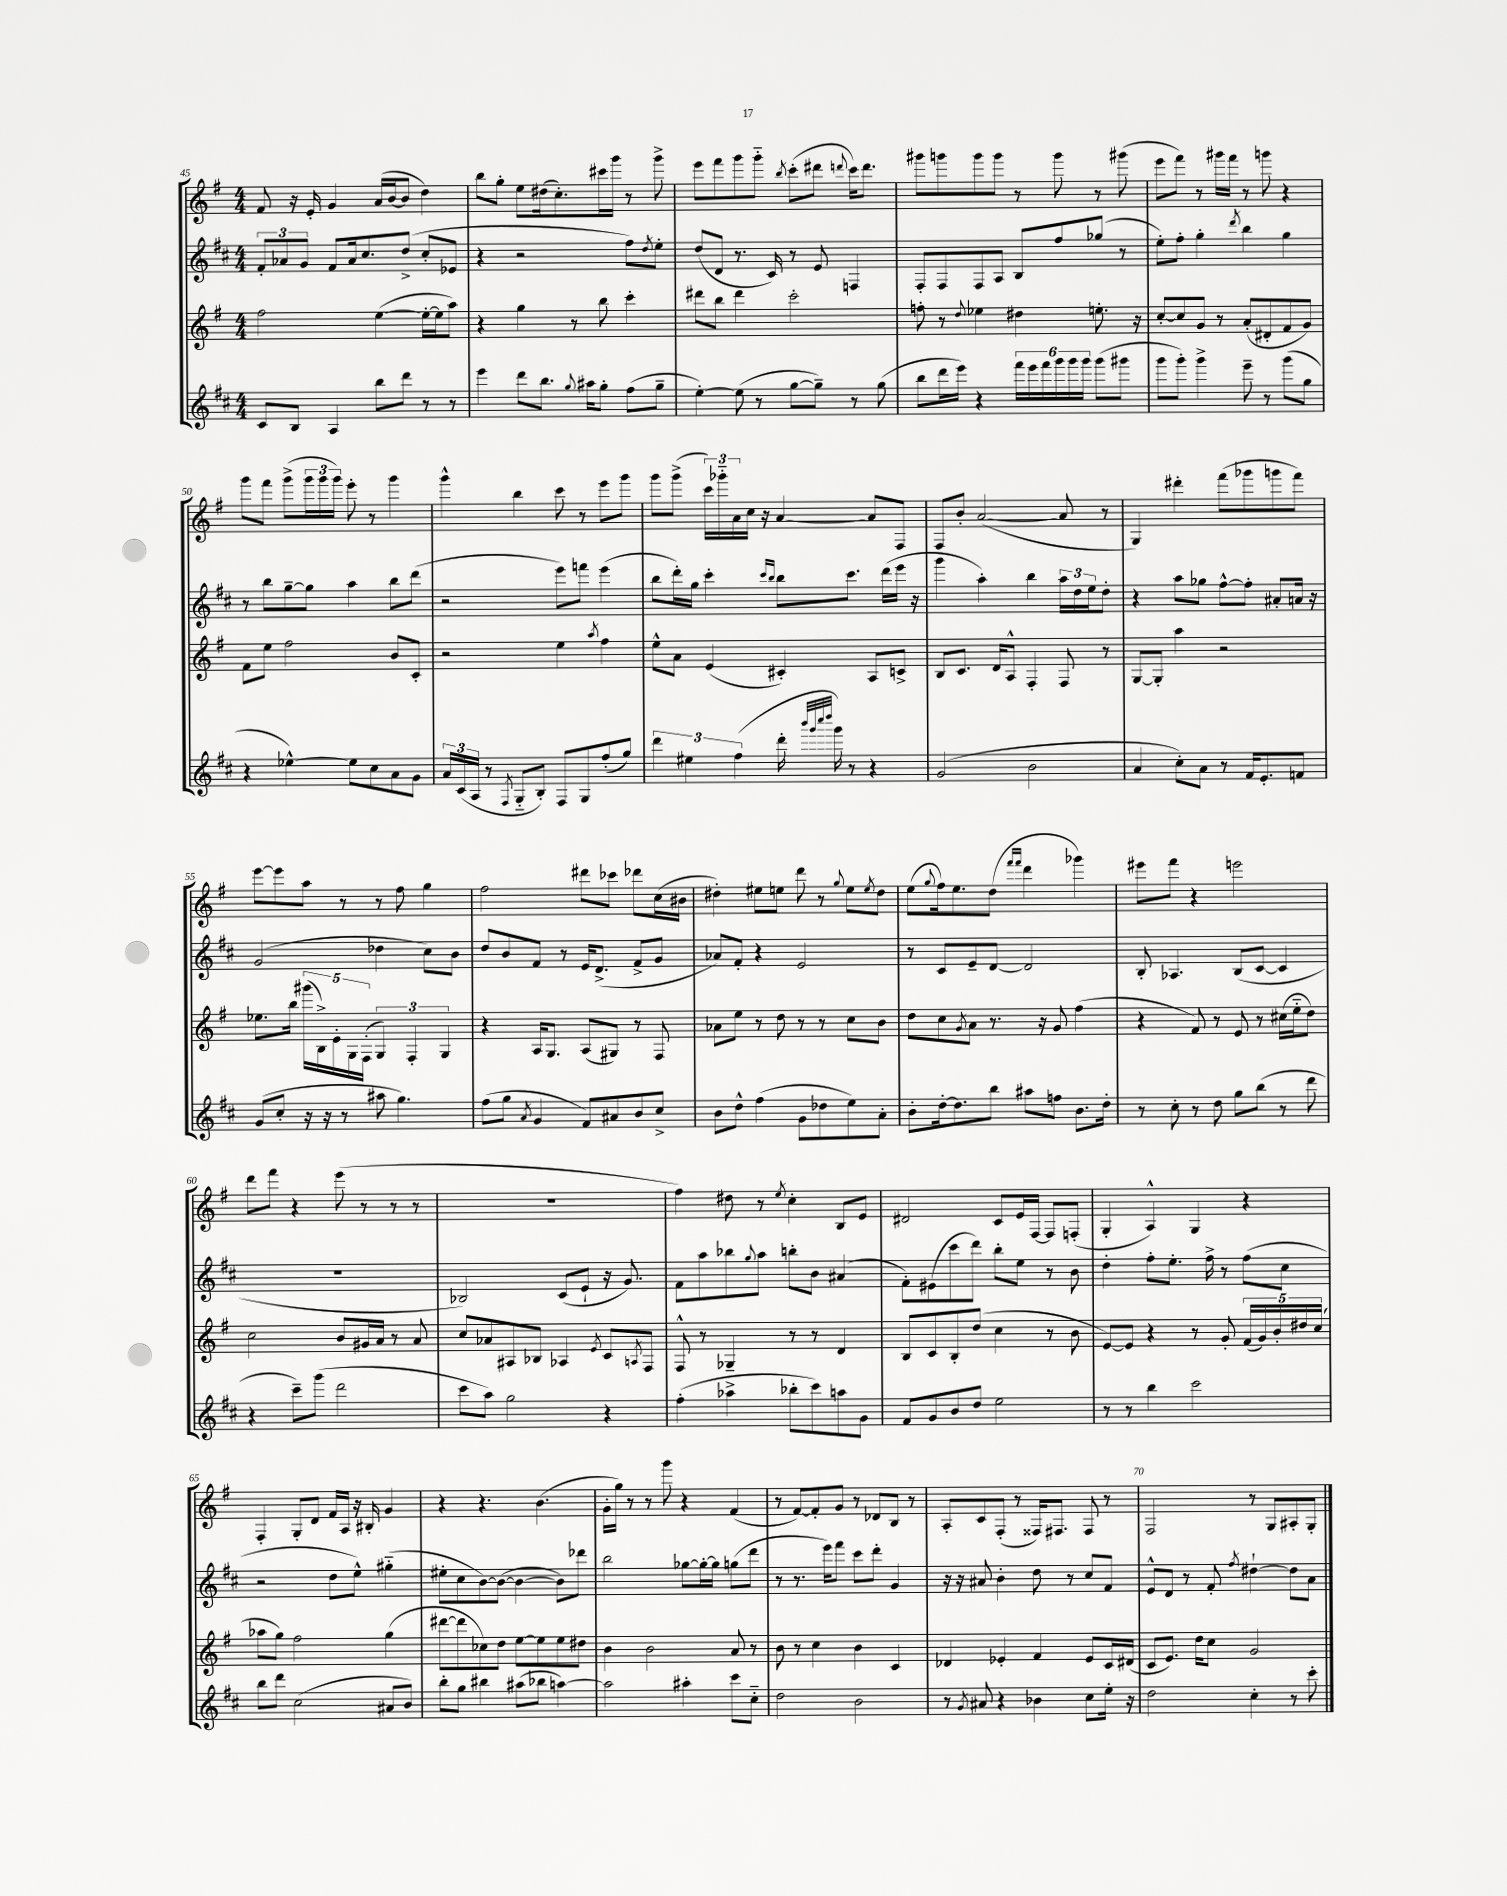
<<
\new StaffGroup <<
\new Staff = "s0" {
    \clef treble \key g \major \numericTimeSignature \time 4/4
    fis'8 r16 e'16-. g'4 a'16( b'16~ b'8 d''4) |
    b''8 g''8-. e''8 dis''16( c''8.-.) cis'''16 g'''16 r8 g'''8-> |
    e'''8 fis'''8 g'''8 g'''8-_ \acciaccatura { b''8 } c'''8-.( dis'''8 \appoggiatura { d'''8 } c'''16) d'''8. |
    gis'''8 g'''8 g'''8 g'''8 r8 g'''8 r8 gis'''8( |
    e'''8 fis'''8) r8 gis'''16 fis'''16 r8 g'''8 r4 |
    g'''8 fis'''8 g'''8->( \tuplet 3/2 { g'''16 g'''16 g'''16) } e'''8-. r8 g'''4 |
    g'''4-^ b''4 c'''8 r8 e'''8 g'''8 |
    g'''8 g'''8->( \tuplet 3/2 { c'''16) ges'''16-_ a'16 } c''16 r16 a'4~ a'8 fis8 |
    fis8 b'8-. a'2~( a'8 r8 |
    g4) dis'''4-. fis'''8( ges'''8 g'''8 fis'''8) |
    e'''8~ e'''8 a''8 r8 r8 fis''8 g''4 |
    fis''2 dis'''8 ces'''8 des'''8 c''16( bis'16 |
    dis''4-.) eis''8 e''8 d'''8 r8 \appoggiatura { g''8 } e''8 \acciaccatura { e''8 } dis''8 |
    e''8( \appoggiatura { g''8 } fis''16) e''8. d''8( \grace { fis'''16 fis'''16 } d'''4 ges'''4) |
    eis'''8 fis'''8 r4 e'''2 |
    d'''8 fis'''8 r4 e'''8( r8 r8 r8 |
    R1 |
    fis''4) dis''8 r8 \acciaccatura { e''8 } c''4-. b8 e'8 |
    dis'2 c'8 e'16 fis16~ fis8 f8-.( |
    g4-. a4-^) g4 r4 |
    fis4-. g8-. d'8 fis'16 a16 r16 bis16-. g'4 |
    r4 r4. b'4.( |
    g'16-. g''16) r8 r8 g'''8 r4 fis'4( |
    r8 fis'8~) fis'8-. g'8 r8 des'8 b8 r8 |
    a8-. c'8 fis8-.( r8 fisis16) fis8. fis8 r8 |
    fis2 r8 g8 ais8-. g8-. \bar "|." |
}
\new Staff = "s1" {
    \clef treble \key d \major \numericTimeSignature \time 4/4
    \tuplet 3/2 { fis'8-. aes'8 g'8 } fis'8 aes'16 cis''8. d''8->( cis''8-. ees'8 |
    r4 r2 fis''8) \acciaccatura { d''8 } e''8-. |
    d''8( d'8 r8. cis'16) r8 e'8 f4 |
    fis8-. fis8 fis8 a8 b8 fis''8 ges''8( r8 |
    e''8-.) fis''8-. g''4-. \acciaccatura { d'''8 } b''4 g''4 |
    r8 b''8 g''8~-- g''8 a''4 b''8 d'''8( |
    r2 e'''8) f'''8 e'''4( |
    b''8 d'''16-.) g''16 cis'''4-. \grace { cis'''16 b''16 } b''8 cis'''8. d'''16( e'''16 r16 |
    g'''4 a''4-.) b''4 \tuplet 3/2 { a''16 d''16 e''16 } d''8-. |
    r4 a''8 ges''8 fis''8~-^ fis''8-. ais'8-. a'16 r16 |
    g'2( des''4 cis''8) b'8 |
    d''8 b'8 fis'8 r8 e'16 d'8.->( fis'8-> g'8 |
    aes'8) fis'8-. r4 e'2 |
    r8 cis'8 e'8-- d'8~ d'2 |
    b8-. aes4. b8( cis'8~ cis'4 |
    R1 |
    bes2) cis'8( e'8-! r16 g'8.) |
    fis'8 a''8 bes''8 \appoggiatura { g''8 } a''8 b''8-. b'8 ais'4( |
    fis'8-.) eis'8( cis'''8 d'''8) b''8-. e''8 r8 b'8 |
    d''4-. fis''8-. e''8.-. fis''16-> r8 fis''8( cis''8 |
    r2 d''8 e''8-^) gis''4-_( |
    eis''8-. cis''8 b'8~) b'8~( b'4~ b'8) des'''8 |
    b''2 ges''8~ ges''16~-. ges''16 g''8( d'''8 |
    r8 r8. e'''16) fis'''8 cis'''8 d'''8-. g'4 |
    r16 r16 ais'8 b'4-. d''8 r8 cis''8 fis'8 |
    e'8-^ d'8 r8 fis'8-. \acciaccatura { fis''8 } dis''4~-! dis''8 a'8 \bar "|." |
}
\new Staff = "s2" {
    \clef treble \key g \major \numericTimeSignature \time 4/4
    fis''2 e''4~( e''16~-. e''16 a''8) |
    r4 g''4 r8 b''8 c'''4-. |
    dis'''8 b''8 dis'''4 c'''2-. |
    f''8-. r8 \appoggiatura { d''8 } ees''4 dis''4 e''8.-. r16 |
    c''8~-. c''8 g'8 r8 a'8-.( dis'8-. fis'8 g'8) |
    fis'8 e''8 fis''2 b'8 c'8-. |
    r2 e''4 \acciaccatura { a''8 } fis''4 |
    e''8-^ a'8 e'4( cis'4-.) a8 c'8-> |
    b8 c'8. d'16 a8-^ fis4-. fis8 r8 |
    g8~ g8-. a''4 r2 |
    ees''8. b''16 \tuplet 5/4 { gis'''16( b16->) e'16-. g16 fis16-.( } \tuplet 3/2 { g4) fis4-. g4 } |
    r4 a16 g8. a8( gis8) r8 fis8 |
    aes'8 e''8 r8 d''8 r8 r8 c''8 b'8 |
    d''8 c''8 \acciaccatura { g'8 } a'8 r8. r16 g'8 fis''4( |
    r4 fis'8) r8 e'8 r8 cis''16( e''16-_ d''8) |
    c''2 b'8 gis'16 a'16 r8 a'8 |
    c''8 aes'8 ais8 bes8 aes4 \acciaccatura { e'8 } c'8 \acciaccatura { a8 } fis8 |
    fis8-^ r8 ges4-- r8 r8 d'4 |
    b8 c'8 b8-. d''8( c''4 r8 b'8 |
    e'8~) e'8 r4 r8 g'8-. \tuplet 5/4 { fis'16( g'16) b'16-. dis''16 c''16( } |
    aes''8 g''8) fis''2 g''4( |
    dis'''8~ dis'''8 ces''8) d''8 e''8~ e''8 e''8 dis''8 |
    b'4 b'2 a'8 r8 |
    b'8 r8 c''4 b'4 c'4 |
    des'4 ees'4-. fis'4 ees'8 c'16 dis'16( |
    c'8 e'8.) d''16 c''8 g'2 \bar "|." |
}
\new Staff = "s3" {
    \clef treble \key d \major \numericTimeSignature \time 4/4
    cis'8 b8 a4 b''8 d'''8 r8 r8 |
    e'''4 d'''8 b''8. \appoggiatura { g''8 } ais''16 g''8-. fis''8( g''8-- |
    e''4~-.) e''8( r8 g''8~ g''8--) r8 g''8( |
    b''8 d'''16 e'''16) r4 \tuplet 6/4 { fis'''16 e'''16 fis'''16 g'''16 g'''16 g'''16 } g'''8( gis'''8 |
    g'''8 g'''8-.) g'''4-> e'''8-- r8 g'''8( g''8 |
    r4 ees''4~-^) ees''8 cis''8 a'8 g'8 |
    \tuplet 3/2 { a'16 cis'16( a16 } r8 \acciaccatura { fis8 } g8-_ b8-.) fis8 g8 fis''8-.( g''8) |
    \tuplet 3/2 { d'''4 eis''4 fis''4( } d'''16-. \grace { b'''32 g'''32 cis''''32 d''''32 } g'''16) r8 r4 |
    g'2( b'2 |
    a'4 cis''8-.) a'8 r8 fis'16 e'8.-. f'8 |
    g'8( cis''8-. r16 r16 r8 ais''8 g''4.) |
    fis''8( g''8 \acciaccatura { a'8 } g'4 fis'8) ais'8 b'8 cis''8-> |
    b'8 d''8-^ fis''4( g'8 des''8 e''8) a'8-. |
    b'8-. d''16~-. d''8. b''8 ais''8 f''8 b'8. d''16-. |
    r8 cis''8-. r8 d''8 g''8 b''8( r8 d'''8 |
    r4 cis'''8--) g'''8( d'''2 |
    cis'''8 a''8) g''2 r4 |
    fis''4-.( aes''4-> bes''8-. cis'''8) a''8 g'8 |
    fis'8 g'8 b'8 d''8 e''2 |
    r8 r8 b''4 cis'''2 |
    b''8 d'''8 cis''2( ais'8 b'8) |
    b''8-. g''8 bis''4 ais''8( bes''8 a''4~) |
    a''2 ais''4-. cis'''8 cis''8-_ |
    d''2 b'2 |
    r8 \acciaccatura { g'8 } ais'8 r4 bes'4 cis''8 e''16-. r16 |
    d''2 cis''4-. r8 cis'''8-. \bar "|." |
}
>>
>>
\layout { \context { \Score currentBarNumber = #45 \override BarNumber.break-visibility = ##(#f #t #t) barNumberVisibility = #(every-nth-bar-number-visible 5) } }
